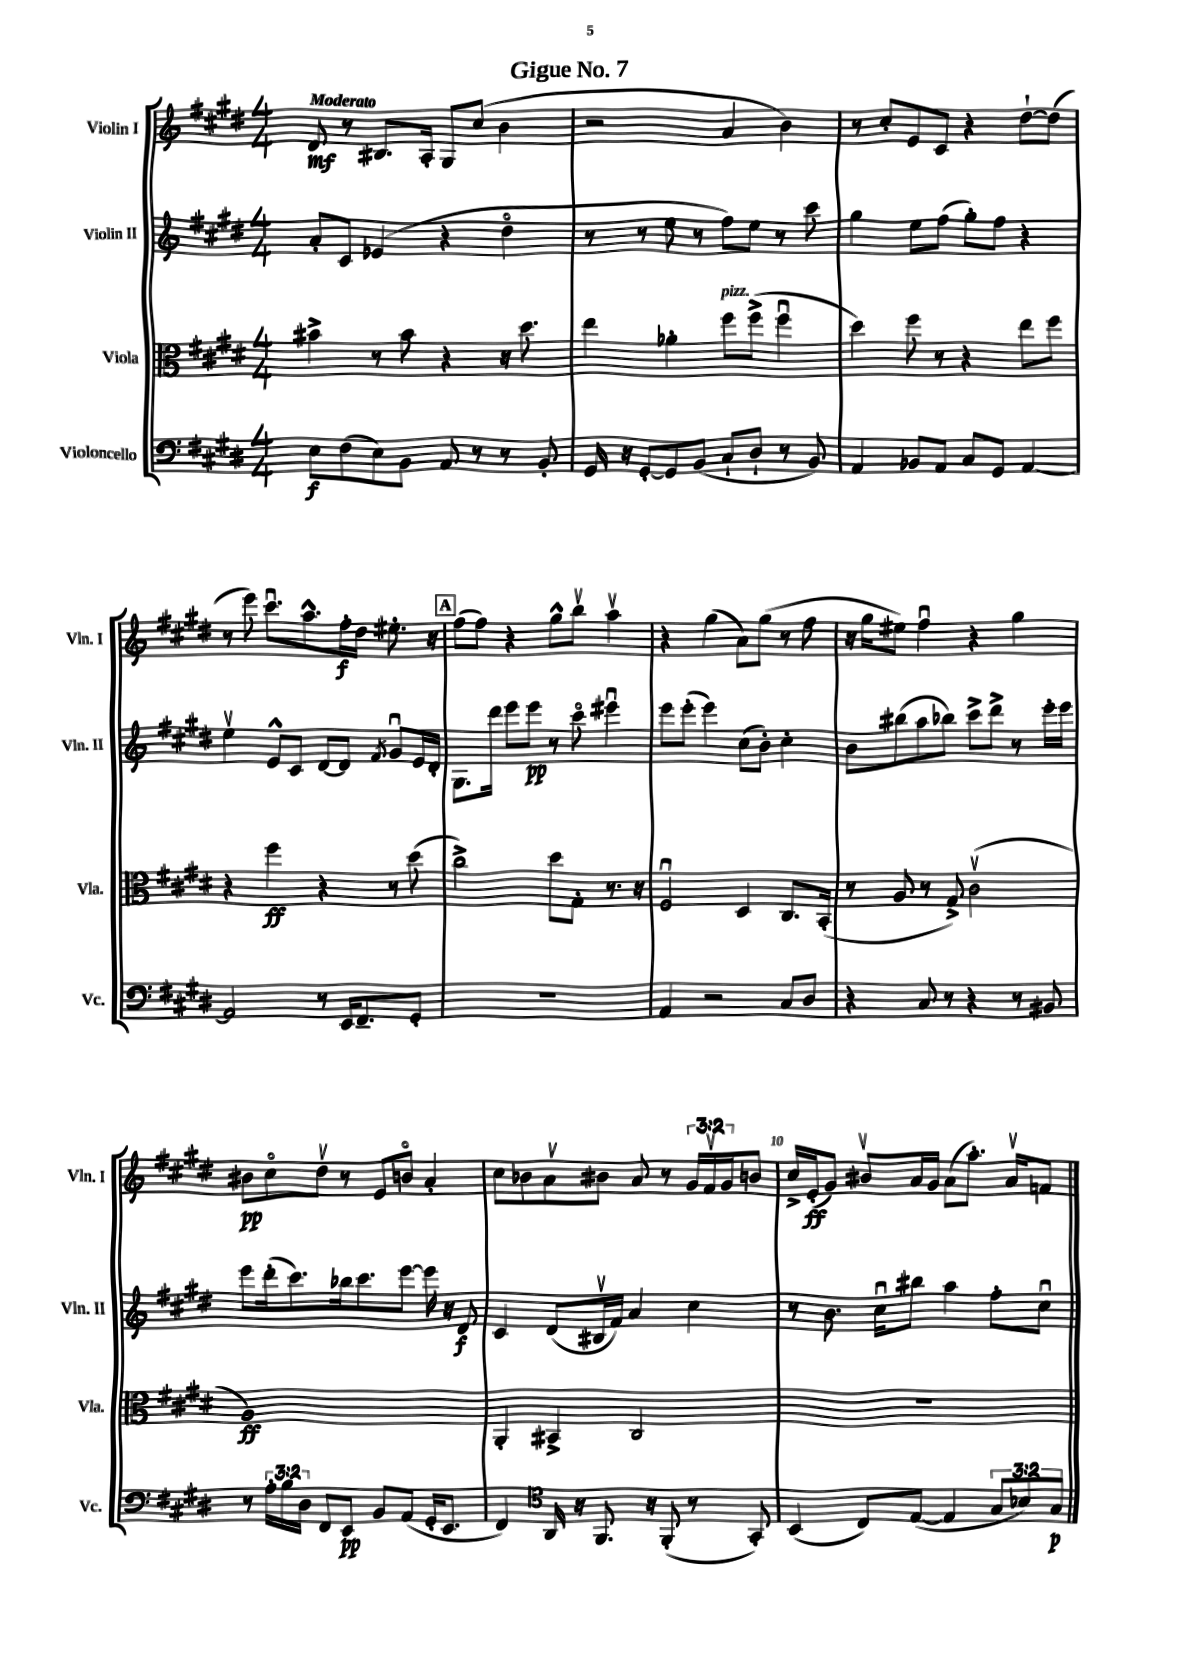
\header { title = "Gigue No. 7" }
<<
\new StaffGroup <<
\new Staff = "s0" \with { instrumentName = "Violin I" shortInstrumentName = "Vln. I" } {
    \clef treble \key e \major \numericTimeSignature \time 4/4 \override Staff.TupletNumber.text = #tuplet-number::calc-fraction-text \tempo "Moderato"
    dis'8\mf r8 bis8. a16-. gis8 cis''8( b'4 |
    r2 a'4 b'4) |
    r8 cis''8-. e'8 cis'8 r4 dis''8~-! dis''8( |
    r8 e'''8) cis'''8.\downbow a''8.-^ fis''16-.\f dis''16 eis''8.-. r16 |
    \mark \markup { \box "A" } fis''8( fis''8) r4 gis''8-^ b''8\upbow a''4\upbow |
    r4 gis''4( a'8) gis''8( r8 fis''8 |
    r16 gis''16 eis''8) fis''4\downbow r4 gis''4 |
    bis'8\pp cis''8\flageolet dis''8\upbow r8 e'8 b'8\flageolet a'4-. |
    cis''8 bes'8 a'8\upbow bis'8 a'8 r8 \tuplet 3/2 { gis'16 fis'16\upbow gis'16 } b'8 |
    cis''16-> e'16-.\ff( gis'8) bis'8\upbow a'16 gis'16 a'8( a''8.-.) a'16\upbow f'8 \bar "|." |
}
\new Staff = "s1" \with { instrumentName = "Violin II" shortInstrumentName = "Vln. II" } {
    \clef treble \key e \major \numericTimeSignature \time 4/4
    a'8-. cis'8 ees'4( r4 dis''4\flageolet |
    r8 r8 e''8 r8 fis''8) e''8 r8 cis'''8 |
    gis''4 e''8 fis''8( gis''8-.) fis''8 r4 |
    e''4\upbow e'8-^ cis'8 dis'8~ dis'8 \acciaccatura { fis'8 } gis'8\downbow e'16 dis'16-. |
    \mark \markup { \box "A" } gis8. dis'''16 e'''8 e'''8\pp r8 cis'''8\flageolet eis'''4\downbow |
    e'''8 e'''8-.( e'''4) cis''8( b'8-.) cis''4-. |
    b'8 bis''8( a''8 bes''8) cis'''8-> dis'''8-> r8 e'''16-. e'''16 |
    e'''8 dis'''16-.( cis'''8.) bes''16 cis'''8. e'''8~ e'''16 r16 dis'8\f |
    cis'4 dis'8( bis16\upbow fis'16) a'4 cis''4 |
    r8 b'8. cis''16\downbow bis''8 a''4 fis''8-. cis''8\downbow \bar "|." |
}
\new Staff = "s2" \with { instrumentName = "Viola" shortInstrumentName = "Vla." } {
    \clef alto \key e \major \numericTimeSignature \time 4/4
    bis'4-> r8 bis'8 r4 r16 dis''8. |
    e''4 aes'4-. fis''8^\markup { \italic "pizz." } fis''8->( fis''4\downbow |
    dis''4) fis''8 r8 r4 e''8 fis''8 |
    r4 fis''4\ff r4 r8 dis''8( |
    \mark \markup { \box "A" } cis''2->) dis''8 gis8-. r8. r16 |
    fis2\downbow dis4 cis8. b,16-.( |
    r8 a8 r8 gis8->) cis'2\upbow( |
    a1\ff) |
    a,4-. bis,4-> cis2 |
    R1 \bar "|." |
}
\new Staff = "s3" \with { instrumentName = "Violoncello" shortInstrumentName = "Vc." } {
    \clef bass \key e \major \numericTimeSignature \time 4/4 \override Staff.TupletNumber.text = #tuplet-number::calc-fraction-text
    e8\f fis8( e8) b,8 a,8 r8 r8 b,8-. |
    gis,16 r16 gis,8~-. gis,8 b,8( cis8-! dis8-! r8 b,8) |
    a,4 bes,8 a,8 cis8 gis,8 a,4~ |
    a,2 r8 e,16 fis,8.-- gis,8-. |
    \mark \markup { \box "A" } R1 |
    a,4 r2 cis8 dis8 |
    r4 cis8 r8 r4 r8 bis,8 |
    r8 \tuplet 3/2 { a16-. b16 dis16 } fis,8 e,8\pp b,8 a,8( gis,16-. e,8. |
    fis,4) \clef tenor a,16 r16 fis,8. r16 fis,8-.( r8 gis,8-.) |
    b,4( cis8) e8~( e4 \tuplet 3/2 { gis8 bes8) gis8\p } \bar "|." |
}
>>
>>
\layout { \context { \Score \override BarNumber.break-visibility = ##(#f #t #t) barNumberVisibility = #(every-nth-bar-number-visible 5) } }
